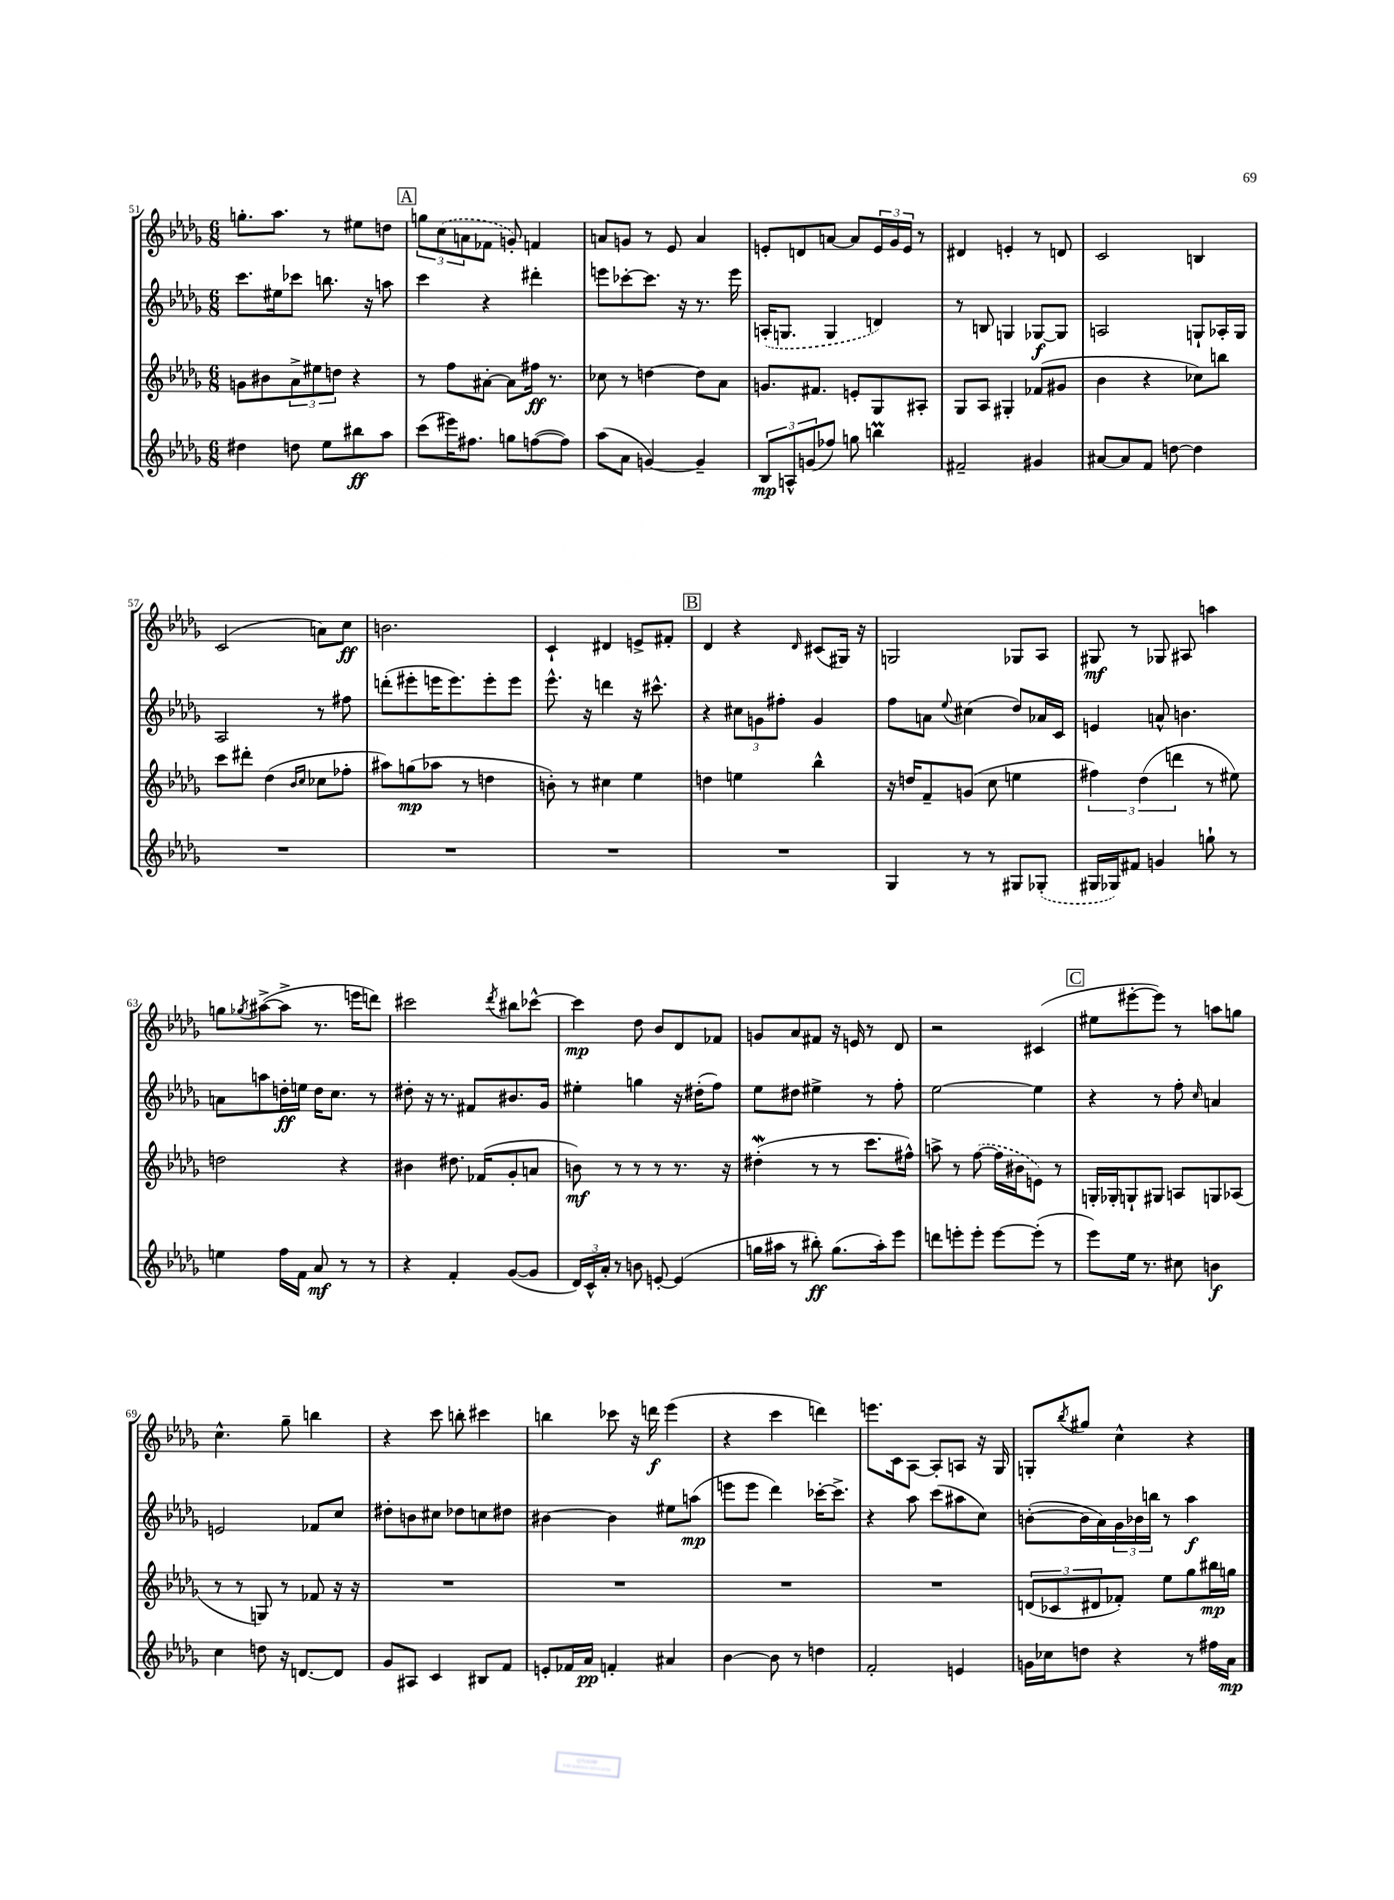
<<
\new StaffGroup <<
\new Staff = "s0" {
    \clef treble \key des \major \numericTimeSignature \time 6/8
    g''8.-. aes''8. r8 eis''8 d''8 |
    \mark \markup { \box "A" } \tuplet 3/2 { g''8 \once \slurDashed c''8( a'8 } fes'8 g'8-.) f'4 |
    a'8 g'8 r8 ees'8 a'4 |
    e'8-. d'8 a'8~ a'8 \tuplet 3/2 { e'16 ges'16 e'16 } r8 |
    dis'4 e'4-. r8 d'8 |
    c'2 b4 |
    c'2( a'8) c''8\ff |
    b'2. |
    c'4-! dis'4 e'8-> fis'8-. |
    \mark \markup { \box "B" } des'4 r4 \grace { des'16 } cis'8( gis16) r16 |
    g2 ges8 aes8 |
    gis8\mf r8 ges8 ais8 a''4 |
    g''8 \acciaccatura { ges''8 } ais''8~->( ais''8-> r8. e'''16 d'''8) |
    cis'''2 \acciaccatura { des'''8 } bis''8 ces'''8~-^ |
    ces'''4\mp des''8 bes'8 des'8 fes'8 |
    g'8 aes'8 fis'8 r16 e'16 r8 des'8 |
    r2 cis'4( |
    \mark \markup { \box "C" } eis''8 eis'''8~-. eis'''8) r8 a''8 g''8 |
    c''4.-^ ges''8-- b''4 |
    r4 c'''8 b''8-. cis'''4 |
    b''4 ces'''8 r16 d'''16\f ees'''4( |
    r4 c'''4 d'''4) |
    e'''8. c'16 aes8~ aes8-. a8 r16 ges16 |
    g8-. \acciaccatura { bes''8 } gis''8 c''4-^ r4 \bar "|." |
}
\new Staff = "s1" {
    \clef treble \key des \major \numericTimeSignature \time 6/8
    c'''8. eis''16 ces'''8 b''8. r16 a''8 |
    \mark \markup { \box "A" } c'''4 r4 dis'''4-. |
    e'''8 ces'''8~-. ces'''8. r16 r8. e'''16 |
    \once \slurDashed a16-.( g8. g4 d'4) |
    r8 b8 g4 ges8~\f ges8 |
    a2 g8-! aes16-. g16 |
    aes2 r8 fis''8 |
    d'''8-.( eis'''8-. e'''16 e'''8.) e'''8-. e'''8 |
    ees'''8.-^ r16 d'''4 r16 cis'''8.-^ |
    \mark \markup { \box "B" } r4 \tuplet 3/2 { cis''8 g'8 fis''8-. } g'4 |
    f''8 a'8 \appoggiatura { ees''8 } cis''4( des''8) aes'16 c'16 |
    e'4 a'8-^ b'4. |
    a'8 a''8 d''16-.\ff e''16 d''16 c''8. r8 |
    dis''8-. r16 r8. fis'8 bis'8. ges'16 |
    eis''4-. g''4 r16 dis''16-.( f''8) |
    ees''8 dis''8 eis''4-> r8 f''8-. |
    ees''2~ ees''4 |
    \mark \markup { \box "C" } r4 r8 f''8-. \grace { c''16 } a'4 |
    e'2 fes'8 c''8 |
    dis''8-. b'8 cis''8 des''8 c''8 dis''8 |
    bis'4~ bis'4 eis''8 a''8\mp( |
    e'''8 e'''8 des'''4) ces'''16~-. ces'''8.-> |
    r4 aes''8 c'''8( ais''8 c''8) |
    b'8~-.( b'16 aes'16) \tuplet 3/2 { ges'16 bes'16 b''16 } r8 aes''4\f \bar "|." |
}
\new Staff = "s2" {
    \clef treble \key des \major \numericTimeSignature \time 6/8
    g'8 bis'8 \tuplet 3/2 { aes'8-> eis''8 d''8 } r4 |
    \mark \markup { \box "A" } r8 f''8 ais'8~-. ais'8 fis''16\ff r8. |
    ces''8 r8 d''4~ d''8 aes'8 |
    g'8. fis'8. e'8-. ges8 ais8-. |
    ges8 aes8 gis4-. fes'8( gis'8 |
    bes'4 r4 ces''8) b''8 |
    c'''8 dis'''8-. des''4( \grace { bes'16 c''16 } ces''8 fes''8-. |
    ais''8) g''8\mp( aes''8 r8 d''4 |
    b'8-.) r8 cis''4 ees''4 |
    \mark \markup { \box "B" } d''4 e''4 bes''4-^ |
    r16 d''16 f'8-- g'8( c''8 e''4 |
    \tuplet 3/2 { fis''4) des''4( d'''4 } r8 eis''8) |
    d''2 r4 |
    bis'4 dis''8. fes'16( ges'8-. a'8 |
    b'8\mf) r8 r8 r8 r8. r16 |
    dis''4-.\mordent( r8 r8 c'''8. fis''16-^) |
    a''8-> r8 \once \slurDashed f''8~( f''16 bis'16 e'8) r8 |
    \mark \markup { \box "C" } g16-. ges16-. g8-! gis8 a8 g8 aes8( |
    r8 r8 g8) r8 fes'8 r16 r16 |
    R2. |
    R2. |
    R2. |
    R2. |
    \tuplet 3/2 { d'8( ces'8 dis'8 } fes'8-.) ees''8 ges''8 bis''16\mp g''16 \bar "|." |
}
\new Staff = "s3" {
    \clef treble \key des \major \numericTimeSignature \time 6/8
    dis''4 d''8 ees''8 bis''8\ff aes''8 |
    \mark \markup { \box "A" } c'''8( eis'''16) fis''8. g''8 f''8~( f''8) |
    aes''8( aes'8 g'4~) g'4-- |
    \tuplet 3/2 { bes8\mp a8-^ g'8( } fes''8) g''8 b''4\prall |
    fis'2-- gis'4 |
    ais'8~ ais'8 f'8 d''8~ d''4 |
    R2. |
    R2. |
    R2. |
    \mark \markup { \box "B" } R2. |
    ges4 r8 r8 gis8 \once \slurDashed ges8-.( |
    gis16 ges16) fis'8 g'4 g''8-! r8 |
    e''4 f''16 f'16 aes'8\mf r8 r8 |
    r4 f'4-. ges'8~( ges'8 |
    \tuplet 3/2 { des'16) c'16-^ aes'16-. } r8 b'8 e'8~-. e'4( |
    g''16 ais''16 r8 bis''8-.\ff) g''8.( ais''16-.) ees'''8 |
    d'''8 e'''8-. e'''8-. e'''8~ e'''8-.( r8 |
    \mark \markup { \box "C" } ees'''8) ees''16 r8. cis''8 b'4\f |
    c''4 d''8 r16 d'8.~ d'8 |
    ges'8 ais8 c'4 bis8 f'8 |
    e'8-. fes'16 aes'16\pp f'4-. ais'4 |
    bes'4~ bes'8 r8 d''4 |
    f'2-. e'4 |
    g'16 ces''16 d''8 r4 r8 fis''16 aes'16\mp \bar "|." |
}
>>
>>
\layout { \context { \Score currentBarNumber = #51 } }
